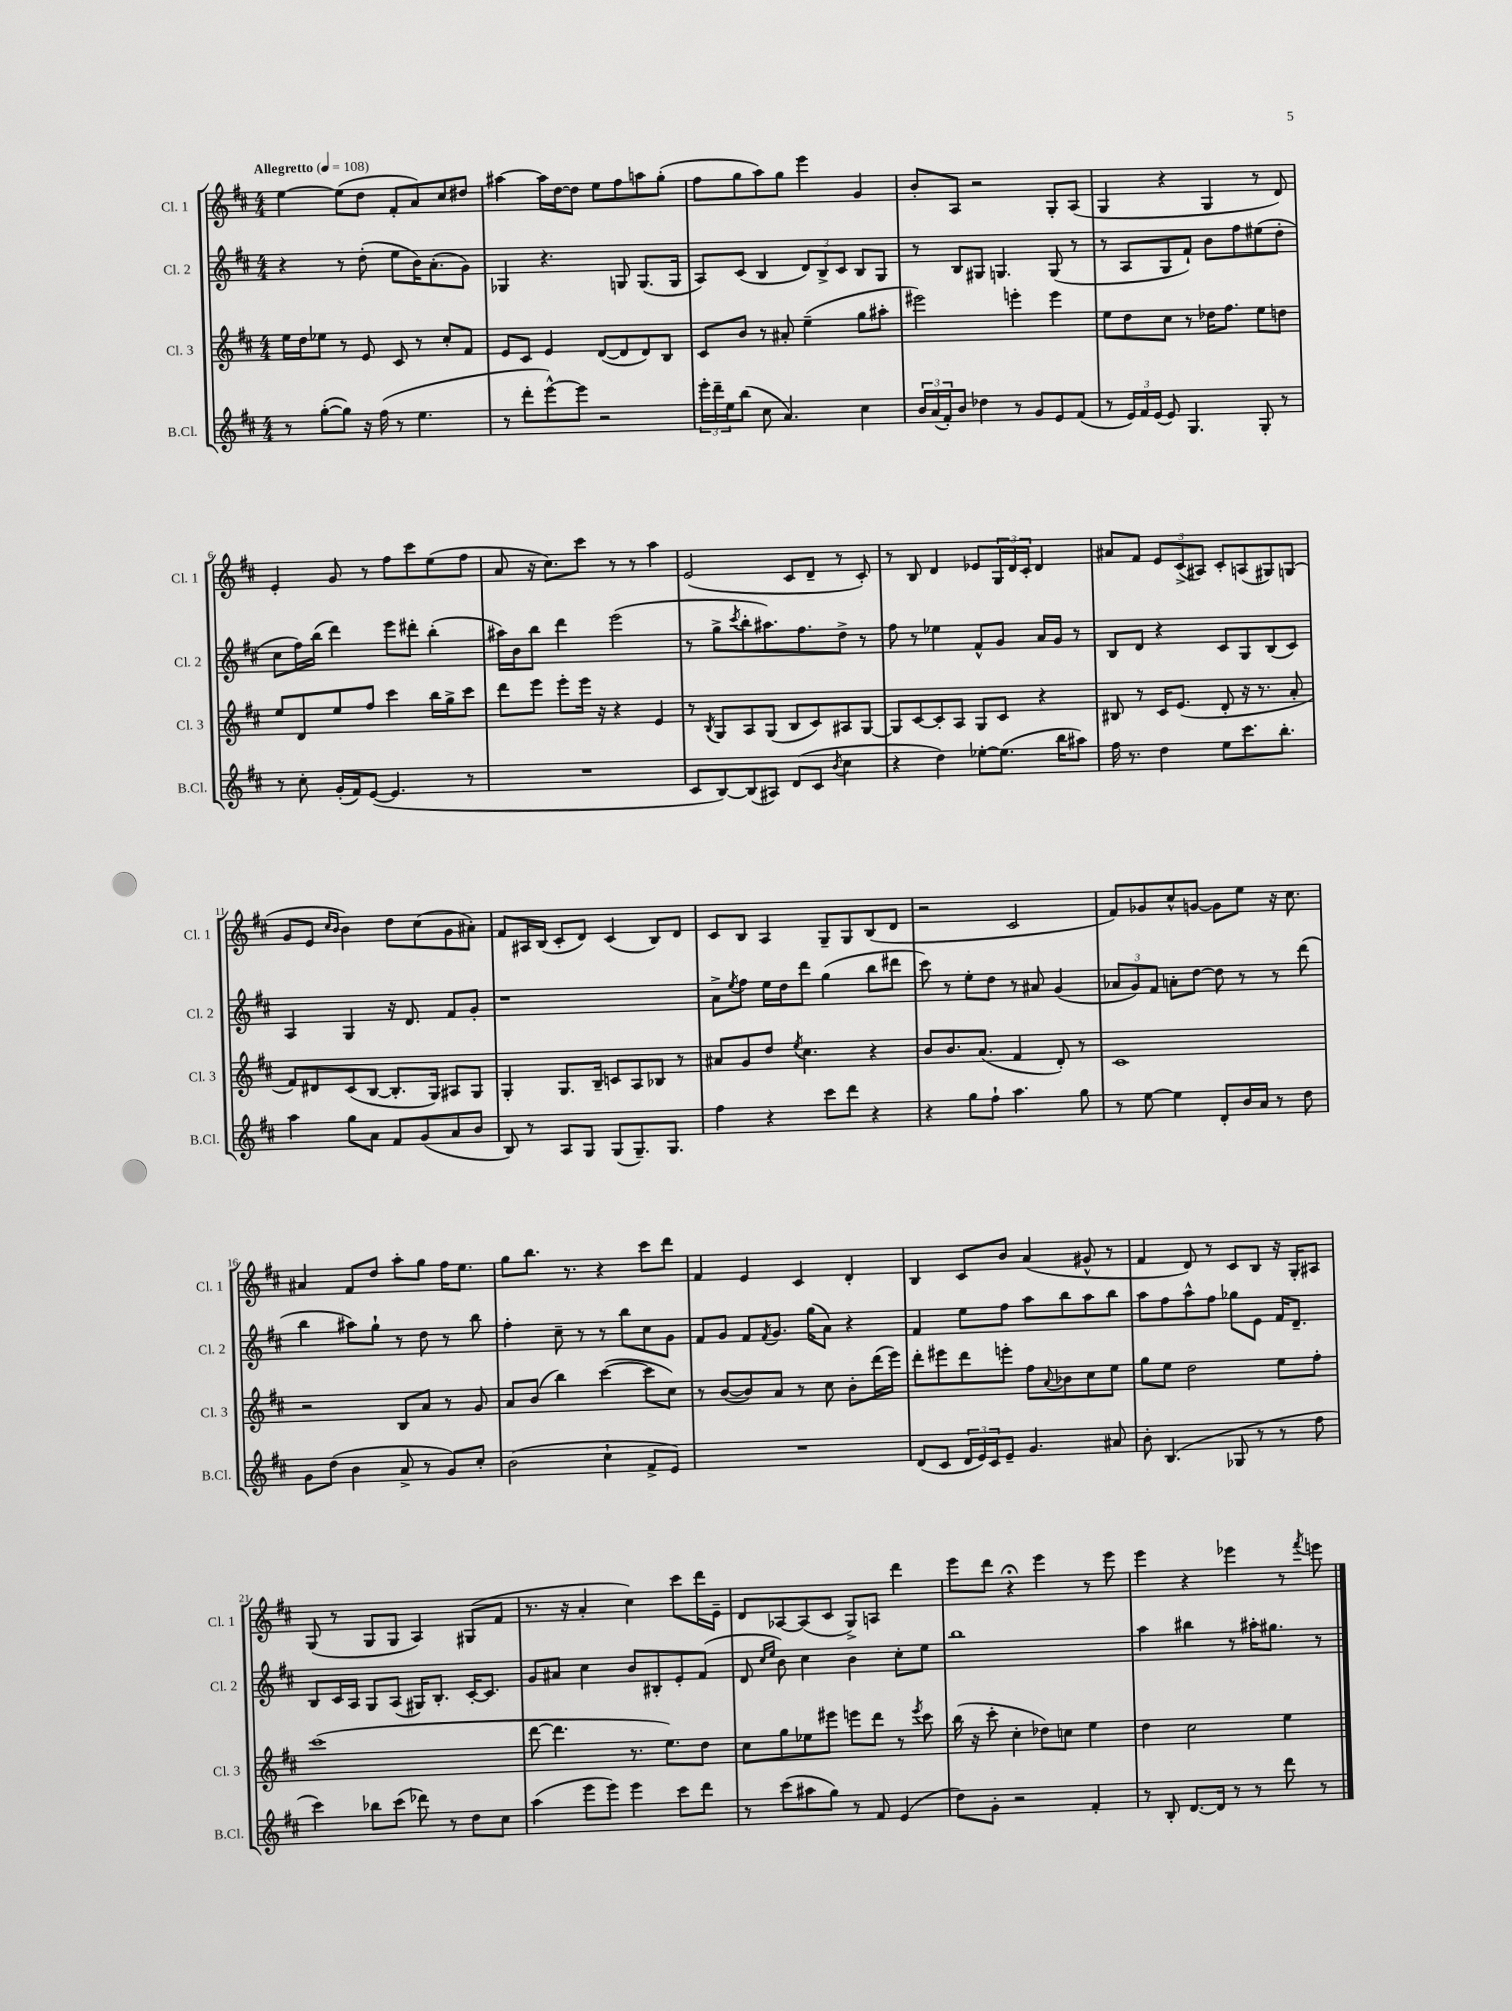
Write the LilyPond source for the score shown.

<<
\new StaffGroup <<
\new Staff = "s0" \with { instrumentName = "Cl. 1" shortInstrumentName = "Cl. 1" } {
    \clef treble \key d \major \numericTimeSignature \time 4/4 \tempo "Allegretto" 4 = 108
    e''4~ e''8( d''8 fis'8-. a'8) cis''8 dis''8 |
    ais''4~ ais''16 d''16~ d''8 e''8 fis''8 a''8 g''8-.( |
    fis''8 g''8 a''8) g''8 e'''4 g'4 |
    b'8-. a8 r2 g8-. a8( |
    g4 r4 g4 r8 d'8) |
    e'4-. g'8 r8 fis''8 cis'''8 e''8( fis''8 |
    a'8 r16 cis''8.) cis'''8 r8 r8 a''4 |
    e'2( cis'8 d'8-- r8 cis'8-.) |
    r8 b8 d'4 ees'8 \tuplet 3/2 { g16 d'16 cis'16-. } d'4 |
    ais'8 fis'8 \tuplet 3/2 { e'8 cis'8->( ais8) } cis'8-. a8( gis8) g8( |
    g'8 e'8 \grace { cis''16 b'16 } b'4) d''8 cis''8( g'8 ais'8-.) |
    fis'8 ais16 b16( cis'8-. d'8) cis'4( b8) d'8 |
    cis'8 b8 a4 g8-- g8 b8( d'8 |
    r2 cis'2 |
    fis'8) ges'8 cis''8-^ g'8~ g'8 e''8 r16 cis''8. |
    ais'4 fis'8 d''8 a''8-. g''8 fis''16 e''8. |
    g''8 b''8. r8. r4 cis'''8 d'''8 |
    fis'4 e'4 cis'4 d'4-. |
    b4 cis'8 b'8 a'4( gis'8-^ r8 |
    fis'4 d'8) r8 cis'8 b8 r16 g16-. ais8 |
    g8( r8 g8 g8 a4) gis8( fis'8 |
    r8. r16 a'4-. cis''4) cis'''8 d'''16 e'16-- |
    d'8 aes8~ aes8( cis'8 g8->) a8 d'''4 |
    e'''8 d'''8 r4\fermata e'''4 r8 e'''8 |
    e'''4 r4 ees'''4 r8 \acciaccatura { fis'''8 } e'''8 \bar "|." |
}
\new Staff = "s1" \with { instrumentName = "Cl. 2" shortInstrumentName = "Cl. 2" } {
    \clef treble \key d \major \numericTimeSignature \time 4/4
    r4 r8 d''8-.( e''8 b'16) a'8.-.( g'8) |
    ges4 r4. g8 g8.( g16 |
    a8) cis'8( b4 \tuplet 3/2 { d'8) b8-> cis'8 } b8 g8 |
    r8 b8 gis8 g4. g8( r8 |
    r8 a8 g8 fis'8-!) b'8 fis''8 eis''8( d''8-. |
    cis''8 fis''16) b''16( d'''4) e'''8 dis'''8-. b''4-.( |
    ais''16) b'16 b''8 d'''4 e'''2( |
    r8 g''8-> \acciaccatura { cis'''8 } b''8-. ais''8.) fis''8. d''8-> r8 |
    fis''8 r8 ees''4 fis'8-^ g'8 a'16 g'16 r8 |
    b8 d'8 r4 cis'8 g8 b8( cis'8) |
    a4 g4 r16 d'8. fis'8 g'8-. |
    r1 |
    a'8-> \acciaccatura { e''8 } fis''8 e''16 d''16 d'''8 g''4( b''8 dis'''8 |
    cis'''8) r8 e''8-. d''8 r8 ais'8 g'4( |
    \tuplet 3/2 { aes'8 g'8) fis'8 } a'8-. d''8~ d''8 r8 r8 d'''8( |
    b''4 ais''8) g''8-! r8 d''8 r8 b''8 |
    fis''4-. cis''8-- r8 r8 b''8 cis''8 g'8 |
    fis'8 g'8 fis'8 \acciaccatura { fis'8 } g'8. g''16( a'8) r4 |
    fis'4 e''8 fis''8 a''8 b''8 a''8 b''8 |
    a''8 fis''8 a''8-^ fis''8 ges''8 e'8 fis'16 d'8.-- |
    b8 cis'16 a16 g8 a8( gis16) b8.-. cis'16~-. cis'8. |
    g'8 ais'8 cis''4 b'8 bis8-. e'8-. fis'8( |
    d'8 \grace { cis''16 e''16 } b'8) cis''4 b'4 cis''8-. e''8 |
    b''1 |
    a''4 bis''4 r8 ais''16-. gis''8. r8 \bar "|." |
}
\new Staff = "s2" \with { instrumentName = "Cl. 3" shortInstrumentName = "Cl. 3" } {
    \clef treble \key d \major \numericTimeSignature \time 4/4
    e''16 d''16 ees''8 r8 e'8 cis'8 r8 cis''8-. fis'8 |
    e'8 cis'8 e'4 d'8~( d'8 d'8) b8 |
    cis'8 b'8 r8 ais'8-. e''4--( g''8 ais''8-. |
    eis'''2) e'''4-. e'''4 |
    e''8 d''8 cis''8 r8 des''16 fis''8. e''8 d''8 |
    e''8 d'8 e''8 fis''8 cis'''4 b''16 g''16-> cis'''8 |
    d'''8 e'''8 e'''8-. e'''16 r16 r4 e'4 |
    r8 \acciaccatura { b8 } g8 a8 g8( b8 cis'8) ais8 g8~ |
    g8 cis'8~ cis'8-. a8 g8 cis'8 r4 |
    bis8 r8 cis'16 e'8.( d'8-. r16 r8. a'8-. |
    fis'8) dis'8 cis'8( b8~ b8.-. g16) ais8 g8 |
    g4-. g8. b16-- c'8 a8 bes8 r8 |
    ais'8 g'8 d''8 \acciaccatura { e''8 } cis''4. r4 |
    b'8 b'8. a'8.( fis'4 d'8-.) r8 |
    cis'1 |
    r2 b8 a'8 r8 g'8 |
    a'8 b'8( b''4) cis'''4~( cis'''8 cis''8) |
    r8 b'8~( b'8) a'8 r8 cis''8 b'8-. d'''16( e'''16) |
    d'''8-. eis'''8 d'''8 e'''8-. fis''8 \appoggiatura { a'8 } bes'8 cis''8 e''8 |
    g''8 e''8 d''2 e''8 fis''8-. |
    cis'''1( |
    d'''8~ d'''4. r8. e''8.) d''8 |
    cis''8 g''8 ees''8 eis'''8 e'''8 d'''8 r8 \acciaccatura { e'''8 } cis'''8 |
    b''16( r16 cis'''8-. cis''4-. des''8) c''8 e''4 |
    d''4 cis''2 e''4 \bar "|." |
}
\new Staff = "s3" \with { instrumentName = "B.Cl." shortInstrumentName = "B.Cl." } {
    \clef treble \key d \major \numericTimeSignature \time 4/4
    r8 g''8~-.( g''8) r16 fis''16( r8 e''4. |
    r8 d'''8-. e'''8~-^) e'''8 r2 |
    \tuplet 3/2 { e'''16-. d'''16-- e''16 } b''8( cis''8 a'4.) cis''4 |
    \tuplet 3/2 { b'16 a'16( fis'16-.) } b'8 des''4 r8 g'8 e'8 fis'8( |
    r8 \tuplet 3/2 { e'16) fis'16 e'16( } e'8) g4. g8-. r8 |
    r8 cis''8-. g'16-.( fis'16) e'8~( e'4. r8 |
    R1 |
    cis'8 b8~) b8( ais8) d'8( cis'8 \acciaccatura { b'8 } cis''4 |
    r4 d''4) ees''8~-. ees''8.( b''16 ais''8) |
    fis''16 r8. d''4 e''8 cis'''8. b''8.-. |
    a''4 g''8 a'8 fis'8 g'8( a'8 b'8 |
    b8) r8 a8 g8 g8( g8.--) g8. |
    fis''4 r4 cis'''8 d'''8 r4 |
    r4 g''8 fis''8-! a''4. g''8 |
    r8 e''8~ e''4 d'8-. b'16 a'16 r8 d''8 |
    g'8 d''8( b'4 a'8-> r8 g'8) cis''8-. |
    b'2( cis''4-! fis'8-> e'8) |
    R1 |
    d'8( cis'8 \tuplet 3/2 { d'16 e'16) cis'16 } e'8-- g'4. ais'8 |
    b'8-. b4.( ges8 r8 r8 fis''8 |
    cis'''4) bes''8 cis'''8( des'''8) r8 d''8 cis''8 |
    a''4( e'''8 e'''8) e'''4 cis'''8 d'''8 |
    r8 cis'''8( ais''8 g''8) r8 fis'8 e'4( |
    d''8) g'8-. r2 fis'4-. |
    r8 b8-. d'8.~ d'16 r8 r8 d'''8 r8 \bar "|." |
}
>>
>>
